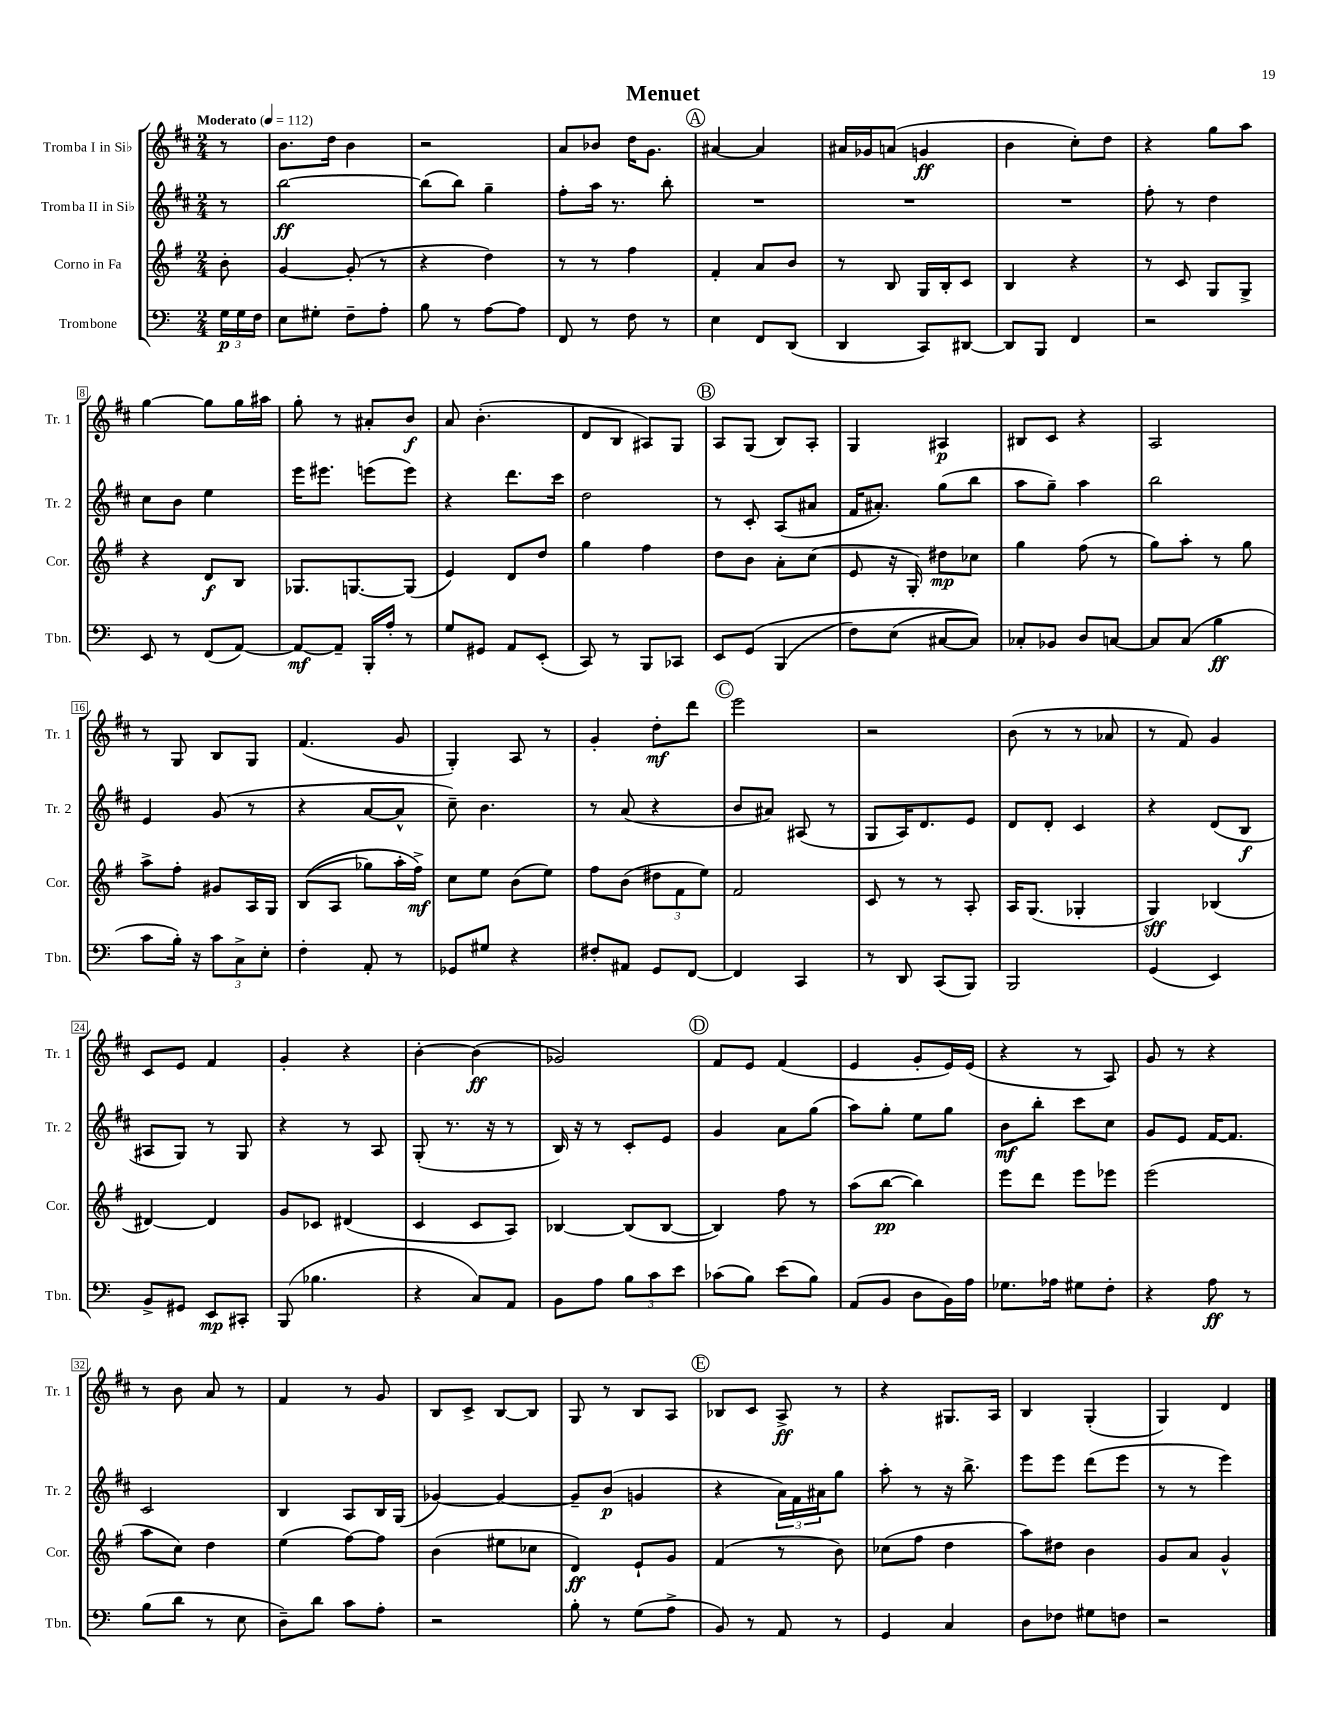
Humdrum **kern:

**kern	**dynam	**kern	**dynam	**kern	**dynam	**kern	**dynam
*part4	*part4	*part3	*part3	*part2	*part2	*part1	*part1
*staff4	*staff4	*staff3	*staff3	*staff2	*staff2	*staff1	*staff1
*I"Trombone	*	*I"Corno in Fa	*	*I"Tromba II in Si♭	*	*I"Tromba I in Si♭	*
*I'Tbn.	*	*I'Cor.	*	*I'Tr. 2	*	*I'Tr. 1	*
*clefF4	*	*clefG2	*	*clefG2	*	*clefG2	*
*k[]	*	*k[f#]	*	*k[f#c#]	*	*k[f#c#]	*
*M2/4	*	*M2/4	*	*M2/4	*	*M2/4	*
*MM112	*	*MM112	*	*MM112	*	*MM112	*
=	=	=	=	=	=	=	=
!	!	!	!	!	!	!LO:TX:a:B:t=Moderato	!
24G\LL	p	8b'\	.	8r	.	8r	.
24G\	.	.	.	.	.	.	.
24F\JJ	.	.	.	.	.	.	.
=1	=1	=1	=1	=1	=1	=1	=1
8E\L	.	[4g/	.	[2bb\	ff	8.b\L	.
8G#X'\J	.	.	.	.	.	.	.
.	.	.	.	.	.	16dd\Jk	.
8F~\L	.	(8g'/]	.	.	.	4b\	.
8A'\J	.	8r	.	.	.	.	.
=2	=2	=2	=2	=2	=2	=2	=2
8B\	.	4r	.	(8bb\L]	.	2r	.
8r	.	.	.	8bb\J)	.	.	.
[8A\L	.	4dd\)	.	4gg~\	.	.	.
8A\J]	.	.	.	.	.	.	.
=3	=3	=3	=3	=3	=3	=3	=3
8FF/	.	8r	.	8ff#'\L	.	8a/L	.
8r	.	8r	.	16aa\Jk	.	8b-X/J	.
.	.	.	.	8.r	.	.	.
8F\	.	4ff#\	.	.	.	16dd\KL	.
.	.	.	.	.	.	8.g\J	.
8r	.	.	.	8bb'\	.	.	.
!!LO:REH:place=s1:t=A
=4	=4	=4	=4	=4	=4	=4	=4
4E\	.	4f#'/	.	2r	.	[4a#X/	.
8FF/L	.	8a/L	.	.	.	4a#/]	.
(8DD/J	.	8b/J	.	.	.	.	.
=5	=5	=5	=5	=5	=5	=5	=5
4DD/	.	8r	.	2r	.	16a#X/LL	.
.	.	.	.	.	.	16g-X/J	.
.	.	8B/	.	.	.	(8an/J	.
8CC/L)	.	16G/LL	.	.	.	4gn/	ff
.	.	16B'/J	.	.	.	.	.
[8DD#X/J	.	8c/J	.	.	.	.	.
=6	=6	=6	=6	=6	=6	=6	=6
8DD#/L]	.	4B/	.	2r	.	4b\	.
8BBB/J	.	.	.	.	.	.	.
4FF/	.	4r	.	.	.	8cc#'\L)	.
.	.	.	.	.	.	8dd\J	.
=7	=7	=7	=7	=7	=7	=7	=7
2r	.	8r	.	8ff#'\	.	4r	.
.	.	8c/	.	8r	.	.	.
.	.	8G/L	.	4dd\	.	8gg\L	.
.	.	8G^/J	.	.	.	8aa\J	.
!!LO:LB:g=z
=8	=8	=8	=8	=8	=8	=8	=8
8EE/	.	4r	.	8cc#\L	.	[4gg\	.
8r	.	.	.	8b\J	.	.	.
(8FF/L	.	8d/L	f	4ee\	.	8gg\L]	.
[8AA/J)	.	8B/J	.	.	.	16gg\L	.
.	.	.	.	.	.	16aa#X\JJ	.
=9	=9	=9	=9	=9	=9	=9	=9
8AA/L_	mf	8.G-X/L	.	16eee\KL	.	8gg'\	.
.	.	.	.	8.eee#X\J	.	.	.
8AA~/J]	.	.	.	.	.	8r	.
.	.	[8.Gn/	.	.	.	.	.
16BBB'/LL	.	.	.	(8eeen\L	.	8a#X'/L	.
16A'/JJ	.	.	.	.	.	.	.
8r	.	(8G/J]	.	8eee\J)	.	8b/J	f
=10	=10	=10	=10	=10	=10	=10	=10
8G/L	.	4e/)	.	4r	.	8a/	.
8GG#X/J	.	.	.	.	.	(4.b'\	.
8AA/L	.	8d/L	.	8.ddd\L	.	.	.
(8EE'/J	.	8dd/J	.	.	.	.	.
.	.	.	.	16ccc#\Jk	.	.	.
=11	=11	=11	=11	=11	=11	=11	=11
8CC/)	.	4gg\	.	2dd\	.	8d/L	.
8r	.	.	.	.	.	8B/J	.
8BBB/L	.	4ff#\	.	.	.	8A#X/L)	.
8CC-X/J	.	.	.	.	.	8G/J	.
!!LO:REH:place=s1:t=B
=12	=12	=12	=12	=12	=12	=12	=12
8EE/L	.	8dd\L	.	8r	.	8A/L	.
(8GG/J	.	8b\J	.	8c#'/	.	(8G/J	.
(4BBB/	.	8a'\L	.	(8A/L	.	8B/L)	.
.	.	(8cc\J	.	8a#X/J	.	8A'/J	.
=13	=13	=13	=13	=13	=13	=13	=13
8F\L)	.	8e/	.	16f#/KL	.	4G/	.
.	.	.	.	8.a#X'/J)	.	.	.
(8E\J	.	16r	.	.	.	.	.
.	.	16G'/)	.	.	.	.	.
[8C#X/L	.	8dd#X\L	mp	(8gg\L	.	4A#X/	p
8C#/J]))	.	8cc-X\J	.	8bb\J	.	.	.
=14	=14	=14	=14	=14	=14	=14	=14
8C-X'/L	.	4gg\	.	8aa\L	.	8B#X/L	.
8BB-X/J	.	.	.	8gg~\J)	.	8c#/J	.
8D/L	.	(8ff#\	.	4aa\	.	4r	.
[8Cn/J	.	8r	.	.	.	.	.
=15	=15	=15	=15	=15	=15	=15	=15
8C/L]	.	8gg\L)	.	2bb\	.	2A/	.
(8C/J	.	8aa'\J	.	.	.	.	.
4B\	ff	8r	.	.	.	.	.
.	.	8gg\	.	.	.	.	.
!!LO:LB:g=z
=16	=16	=16	=16	=16	=16	=16	=16
8c\L	.	8aa^\L	.	4e/	.	8r	.
16B'\Jk)	.	8ff#'\J	.	.	.	8G/	.
16r	.	.	.	.	.	.	.
12c\L	.	8g#X/L	.	(8g/	.	8B/L	.
12C^\	.	.	.	.	.	.	.
.	.	16A/L	.	8r	.	8G/J	.
12E'\J	.	.	.	.	.	.	.
.	.	16G/JJ	.	.	.	.	.
=17	=17	=17	=17	=17	=17	=17	=17
4F'\	.	((8B/L	.	4r	.	(4.f#/	.
.	.	8A/J	.	.	.	.	.
8AA'/	.	8gg-X\L)	.	[8a/L	.	.	.
8r	.	16aa'\L	.	8a^^/J]	.	8g/	.
.	.	16ff#^\JJ)	mf	.	.	.	.
=18	=18	=18	=18	=18	=18	=18	=18
8GG-X/L	.	8cc\L	.	8cc#~\)	.	4G'/)	.
8G#X/J	.	8ee\J	.	4.b\	.	.	.
4r	.	(8b\L	.	.	.	8A/	.
.	.	8ee\J)	.	.	.	8r	.
=19	=19	=19	=19	=19	=19	=19	=19
8F#X'/L	.	8ff#\L	.	8r	.	4g'/	.
8AA#X/J	.	(8b\J	.	(8a/	.	.	.
8GG/L	.	12dd#X\L	.	4r	.	8dd'\L	mf
.	.	12f#\	.	.	.	.	.
[8FF/J	.	.	.	.	.	8ddd\J	.
.	.	12ee\J)	.	.	.	.	.
!!LO:REH:place=s1:t=C
=20	=20	=20	=20	=20	=20	=20	=20
4FF/]	.	2f#/	.	8b/L	.	2eee\	.
.	.	.	.	8a#X/J)	.	.	.
4CC/	.	.	.	(8A#X/	.	.	.
.	.	.	.	8r	.	.	.
=21	=21	=21	=21	=21	=21	=21	=21
8r	.	8c/	.	8G/L	.	2r	.
8DD/	.	8r	.	16A/K)	.	.	.
.	.	.	.	8.d/	.	.	.
(8CC/L	.	8r	.	.	.	.	.
8BBB/J)	.	8A'/	.	8e/J	.	.	.
=22	=22	=22	=22	=22	=22	=22	=22
2BBB/	.	16A/KL	.	8d/L	.	(8b\	.
.	.	(8.G/J	.	.	.	.	.
.	.	.	.	8d'/J	.	8r	.
.	.	4G-X'/	.	4c#/	.	8r	.
.	.	.	.	.	.	8a-X/	.
=23	=23	=23	=23	=23	=23	=23	=23
(4GG/	.	4G/)	sff	4r	.	8r	.
.	.	.	.	.	.	8f#/)	.
4EE/)	.	(4B-X/	.	(8d/L	.	4g/	.
.	.	.	.	8B/J	f	.	.
!!LO:LB:g=z
=24	=24	=24	=24	=24	=24	=24	=24
8BB^/L	.	[4d#X/)	.	8A#X/L	.	8c#/L	.
8GG#X/J	.	.	.	8G/J)	.	8e/J	.
8EE/L	mp	4d#/]	.	8r	.	4f#/	.
8CC#X'/J	.	.	.	8G/	.	.	.
=25	=25	=25	=25	=25	=25	=25	=25
(8BBB/	.	8g/L	.	4r	.	4g'/	.
4.B-X\	.	8c-X/J	.	.	.	.	.
.	.	(4d#X/	.	8r	.	4r	.
.	.	.	.	8A/	.	.	.
=26	=26	=26	=26	=26	=26	=26	=26
4r	.	4c/	.	(8G'/	.	[4b'\	.
.	.	.	.	8.r	.	.	.
8C/L)	.	8c/L	.	.	.	(4b\]	ff
.	.	.	.	16r	.	.	.
8AA/J	.	8A/J)	.	8r	.	.	.
=27	=27	=27	=27	=27	=27	=27	=27
8BB\L	.	[4B-X/	.	16B/)	.	2g-X/)	.
.	.	.	.	16r	.	.	.
8A\J	.	.	.	8r	.	.	.
12B\L	.	(8B-/L]	.	8c#'/L	.	.	.
12c\	.	.	.	.	.	.	.
.	.	[8B-/J	.	8e/J	.	.	.
12e\J	.	.	.	.	.	.	.
!!LO:REH:place=s1:t=D
=28	=28	=28	=28	=28	=28	=28	=28
(8c-X\L	.	4B-/])	.	4g/	.	8f#/L	.
8B\J)	.	.	.	.	.	8e/J	.
(8e\L	.	8ff#\	.	8a\L	.	(4f#/	.
8B\J)	.	8r	.	(8gg\J	.	.	.
=29	=29	=29	=29	=29	=29	=29	=29
(8AA/L	.	(8aa\L	.	8aa\L)	.	4e/	.
8BB/J	.	[8bb\J	pp	8gg'\J	.	.	.
8D\L	.	4bb\])	.	8ee\L	.	8g'/L	.
16BB\L)	.	.	.	8gg\J	.	16e/L)	.
16A\JJ	.	.	.	.	.	(16e/JJ	.
=30	=30	=30	=30	=30	=30	=30	=30
8.G-X\L	.	8eee\L	.	8b\L	mf	4r	.
.	.	8ddd\J	.	8bb'\J	.	.	.
16A-X\Jk	.	.	.	.	.	.	.
8G#X\L	.	8eee\L	.	8ccc#\L	.	8r	.
8F'\J	.	8eee-X\J	.	8cc#\J	.	8A/)	.
=31	=31	=31	=31	=31	=31	=31	=31
4r	.	(2eee\	.	8g/L	.	8g/	.
.	.	.	.	8e/J	.	8r	.
8A\	ff	.	.	[16f#/KL	.	4r	.
.	.	.	.	8.f#/J]	.	.	.
8r	.	.	.	.	.	.	.
!!LO:LB:g=z
=32	=32	=32	=32	=32	=32	=32	=32
(8B\L	.	8aa\L	.	2c#/	.	8r	.
8d\J	.	8cc\J)	.	.	.	8b\	.
8r	.	4dd\	.	.	.	8a/	.
8E\	.	.	.	.	.	8r	.
=33	=33	=33	=33	=33	=33	=33	=33
8D~\L)	.	(4ee\	.	4B/	.	4f#/	.
8d\J	.	.	.	.	.	.	.
8c\L	.	[8ff#\L)	.	8A/L	.	8r	.
8A'\J	.	8ff#\J]	.	16B/L	.	8g/	.
.	.	.	.	(16G/JJ	.	.	.
=34	=34	=34	=34	=34	=34	=34	=34
2r	.	(4b\	.	[4g-X/)	.	8B/L	.
.	.	.	.	.	.	8c#^/J	.
.	.	8ee#X\L	.	4g-/_	.	[8B/L	.
.	.	8cc-X\J	.	.	.	8B/J]	.
=35	=35	=35	=35	=35	=35	=35	=35
8B'\	.	4d/)	ff	8g-~/L]	.	8G/	.
8r	.	.	.	(8b/J	p	8r	.
(8G\L	.	8e`/L	.	4gn/	.	8B/L	.
8A^\J	.	8g/J	.	.	.	8A/J	.
!!LO:REH:place=s1:t=E
=36	=36	=36	=36	=36	=36	=36	=36
8BB/)	.	(4f#/	.	4r	.	8B-X/L	.
8r	.	.	.	.	.	8c#/J	.
8AA/	.	8r	.	24a\LL)	.	8A^/	ff
.	.	.	.	24f#\	.	.	.
.	.	.	.	24a#X\J	.	.	.
8r	.	8b\)	.	8gg\J	.	8r	.
=37	=37	=37	=37	=37	=37	=37	=37
4GG/	.	(8cc-X\L	.	8aa'\	.	4r	.
.	.	8ff#\J	.	8r	.	.	.
4C/	.	4dd\	.	16r	.	8.G#X/L	.
.	.	.	.	8.bb^\	.	.	.
.	.	.	.	.	.	16A/Jk	.
=38	=38	=38	=38	=38	=38	=38	=38
8D\L	.	8aa\L)	.	8eee\L	.	4B/	.
8F-X\J	.	8dd#X\J	.	8eee\J	.	.	.
8G#X\L	.	4b\	.	(8ddd\L	.	(4G'/	.
8Fn\J	.	.	.	8eee\J	.	.	.
=39	=39	=39	=39	=39	=39	=39	=39
2r	.	8g/L	.	8r	.	4G/)	.
.	.	8a/J	.	8r	.	.	.
.	.	4g^^/	.	4eee\)	.	4d/	.
==	==	==	==	==	==	==	==
*-	*-	*-	*-	*-	*-	*-	*-
